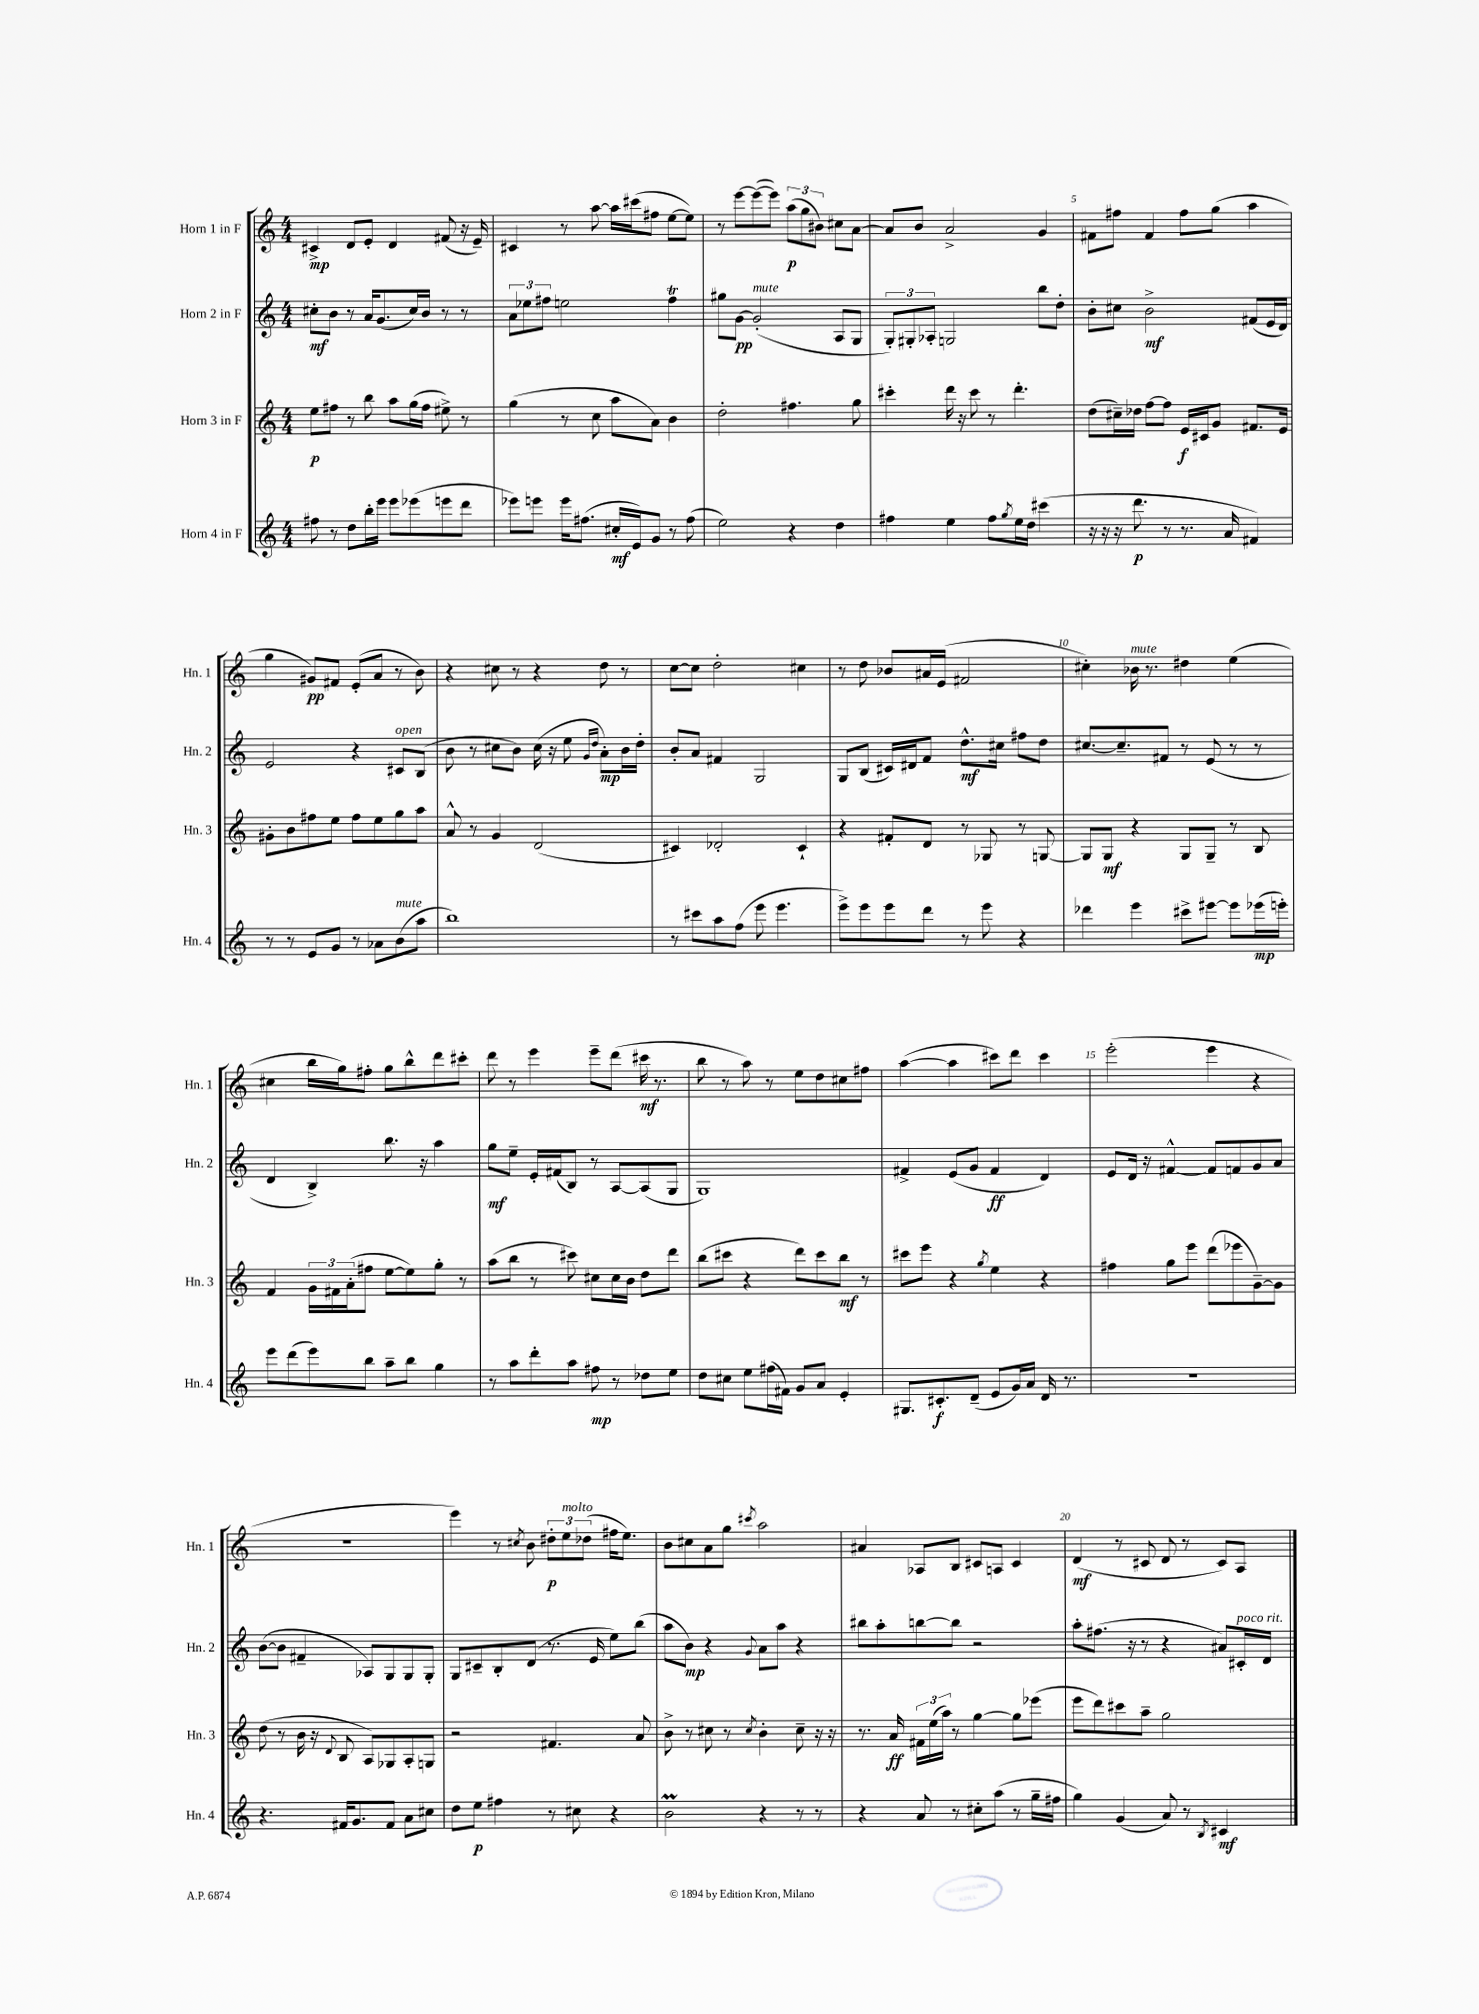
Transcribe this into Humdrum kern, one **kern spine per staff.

**kern	**kern	**kern	**kern
*staff4	*staff3	*staff2	*staff1
*clefG2	*clefG2	*clefG2	*clefG2
*k[]	*k[]	*k[]	*k[]
*M4/4	*M4/4	*M4/4	*M4/4
8ff#\	8ee\L	8cc#'\L	4c#^/
8r	8ff#\J	8b\J	.
8dd\L	8r	8r	8d/L
16bb'\L	8bb\	16a/LK	8e'/J
16eee\JJ	.	(8.g/	.
8eee\L	8aa\L	.	4d/
(8eee-\	(16gg\L	16cc#/L)	.
.	16ff#\JJ	16b/JJ	.
8eee\	8ee#^\)	8r	(8f#/
8ddd\J	8r	8r	16r
.	.	.	16e~/)
=	=	=	=
8eee-\L)	(4gg\	12a\L	4c#/
.	.	12ee-\	.
8eee\J	.	.	.
.	.	12ff#\J	.
16eee\LK	8r	2ee\	8r
(8.ff#\J	.	.	.
.	8cc\	.	[8aa\
16cc#'/LL	8aa\L	.	16aa\]LL
16e/J)	.	.	(16ccc#\J
8g/J	8a\J)	.	8ff#\J
8r	4b\	4ff#\	[8ee\L
(8ff#\	.	.	8ee\]J)
=	=	=	=
2ee\)	2dd'\	8gg#\L	8r
.	.	[8g\J	[8eee\L
.	.	(2g'/]	(8eee\_
.	.	.	8eee\]J)
4r	4.ff#\	.	(12aa\L
.	.	.	12gg\
.	.	.	12b#\J)
4dd\	.	8A/L	8cc#\L
.	8gg\	8G/J	[8a\J
=	=	=	=
4ff#\	4ccc#'\	12G'/L)	8a/]L
.	.	12G#'/	.
.	.	.	8b/J
.	.	12A-'/J	.
4ee\	16ddd\	2G/	2a^/
.	16r	.	.
.	8ccc#\	.	.
8ff#\L	8r	.	.
8qgg/	.	.	.
16ee\L	4.ddd'\	.	.
16dd\JJ	.	.	.
(4ccc#\	.	8bb\L	4g/
.	.	8dd'\J	.
=	=	=	=
16r	(8dd\L	8b'\L	8f#\L
16r	.	.	.
16r	16cc#~\L)	8cc#\J	8ff#\J
8.ddd\	16dd-\JJ	.	.
.	[8ff\L	2b^\	4f#/
8r	8ff\]J	.	.
8.r	16e/LL	.	8ff#\L
.	16c#/J	.	.
.	8g/J	.	(8gg\J
16a/	.	.	.
4f#/)	8.f#/L	(8f#/L	4aa\
.	.	16e/L	.
.	16e/Jk	16d/JJ)	.
=	=	=	=
8r	8g#'\L	2e/	4gg\
8r	8b\	.	.
8e/L	8ff#\	.	8g#/L)
8g/J	8ee\J	.	8f#/J
8r	8ff#\L	4r	(8e'/L
8a-\L	8ee\	.	8a/J
(8b\	8gg\	8c#/L	8r
8aa\J	8aa\J	(8B/J	8b\)
=	=	=	=
1bb)	8a^^/	8b\	4r
.	8r	8r	.
.	4g/	8cc#\L	8cc#\
.	.	8b\J)	8r
.	(2d/	(16cc#\	4r
.	.	16r	.
.	.	8ee\	.
.	.	16qqg/LL	.
.	.	16qqdd/JJ	.
.	.	8a'\L)	8dd\
.	.	16b\L	8r
.	.	16dd'\JJ	.
=	=	=	=
8r	4c#/)	8b'/L	[8cc\L
8ccc#\L	.	8a/J	8cc\]J
8aa\	2d-'/	4f#/	2dd'\
(8ff\J	.	.	.
8eee\	.	2G/	.
4.eee\	.	.	.
.	4c#`/	.	4cc#\
=	=	=	=
8eee^\L)	4r	8G/L	8r
8eee\	.	(8B/J	8dd\
8eee\	8f#'/L	16c#/LL)	8b-/L
.	.	16d#/J	.
8ddd\J	8d/J	8f/J	16a#/L
.	.	.	(16e/JJ
8r	8r	8.dd^^\L	2f#/
8eee\	8G-/	.	.
.	.	16cc#\Jk	.
4r	8r	8ff#\L	.
.	[8G/	8dd\J	.
=	=	=	=
4ddd-\	8G/]L	[8.cc#/L	4cc#'\)
.	8G/J	.	.
.	.	8.cc#~/]	.
4eee\	4r	.	16b-\
.	.	.	8.r
.	.	8f#/J	.
8ccc#^\L	8G/L	8r	4dd#\
[8eee#\J	8G~/J	(8e/	.
8eee#\]L	8r	8r	(4ee\
(16eee-\L	8B/	8r	.
16eee'\JJ)	.	.	.
=	=	=	=
8eee\L	4f/	4d/	4cc#\
(8ddd\	.	.	.
8eee\)	24g\LL	4B^/)	16bb\LL
.	24f#\	.	.
.	.	.	16gg\J)
.	(24a'\J	.	.
8bb\J	8ff#\J	.	8ff#'\J
8aa~\L	[8ee\L	8.bb\	8gg\L
8bb\J	8ee\])	.	8bb^^\
.	.	16r	.
4gg\	8gg'\J	4aa\	8ddd\
.	8r	.	8ccc#'\J
=	=	=	=
8r	(8aa\L	8gg\L	8ddd\
8aa\L	8bb\J	8ee~\J	8r
8ddd'\	8r	16e'/LL	4eee\
.	.	(16f#/J	.
8aa\J	8ccc#\)	8B/J)	.
8ff#\	8cc#\L	8r	8eee~\L
8r	16cc#\L	[8A/L	(8ddd\J
.	16b\JJ	.	.
8dd-\L	8dd\L	(8A/]	16ccc#\
.	.	.	8.r
8ee\J	8ddd\J	8G/J	.
=	=	=	=
8dd\L	(8bb\L	1G)	8bb\
8cc#\J	8ccc#\J	.	8r
8ee\L	4r	.	8aa\)
(16ff#\L	.	.	8r
16f#\JJ)	.	.	.
8g/L	8ddd\L)	.	8ee\L
8a/J	8ccc#\	.	8dd\
4e'/	8bb\J	.	8cc#\
.	8r	.	8ff#\J
=	=	=	=
8.G#/L	8ccc#\L	4f#^/	([4aa\
.	8eee\J	.	.
8.c#'/	.	.	.
.	4r	(8e/L	4aa\]
(8d~/J	.	8g/J	.
.	8qgg/	.	.
8e/L	4ee\	4f#/	8ccc#\L)
16g/L)	.	.	8ddd\J
16a/JJ	.	.	.
16d/	4r	4d/)	4ccc#\
8.r	.	.	.
=	=	=	=
1r	4ff#\	8e/L	(2eee'\
.	.	16d/Jk	.
.	.	16r	.
.	8gg\L	[4f#^^/	.
.	8eee\J	.	.
.	(8ddd\L	8f#/]L	4eee\
.	8eee-\	8f/	.
.	[8g~\)	8g/	4r
.	8g\]J	8a/J	.
=	=	=	=
4.r	(8dd\	([8b\L	1r
.	8r	8b\]J	.
.	16b\	4f#~/	.
.	16r	.	.
.	8qqd/	.	.
16f#/LK	8B/	.	.
8.g/	.	.	.
.	8A/L)	8A-/L)	.
8f#/J	8G-/	8G/	.
8a\L	8A'/	8G/	.
8cc#\J	8G/J	8G'/J	.
=	=	=	=
8dd\L	2r	8G/L	4eee\)
8ee\J	.	8c#~/	.
4ff#\	.	8B'/	8r
.	.	.	8qcc#/
.	.	(8d/J	8b\
8r	4.f#/	8.r	12dd#'\L
.	.	.	12ee\
8cc#\	.	.	.
.	.	.	(12dd-\J
.	.	16e/	.
4r	.	8ee\L)	16ff#\LK
.	.	.	8.ee\J)
.	8a/	(8bb\J	.
=	=	=	=
2b\	8b^\	8aa\L	8b\L
.	8r	8b\J)	8cc#\
.	8cc#\	4r	8a\
.	8r	.	8gg\J
.	8qcc#/	8qqg/	8qccc#/
4r	4b'\	8a\L	2aa\
.	.	8aa\J	.
8r	8cc#~\	4r	.
8r	16r	.	.
.	16r	.	.
=	=	=	=
4r	8.r	8bb#\L	4a#/
.	.	8aa'\	.
.	16a/	.	.
8a/	24f#\LL	[8bb\	8A-/L
.	(24ee\	.	.
.	24aa\JJ)	.	.
8r	8r	8bb\]J	8B/J
8cc#'\L	[4gg\	2r	8c#/L
(8aa\J	.	.	8A/J
8r	8gg\]L	.	4c#/
16gg~\LL	(8eee-\J	.	.
16ff#\JJ	.	.	.
=	=	=	=
4gg\)	8eee\L	8aa'\L	(4d/
.	8ddd\)	(8.ff#\J	.
(4g/	8ccc#\	.	8r
.	.	16r	.
.	8aa~\J	8r	8c#/
8a/)	2gg\	4r	8d/
8r	.	.	8r
8qB/	.	.	.
4c#/	.	8a#/L)	8c#/L)
.	.	16c#'/L	8A/J
.	.	16d/JJ	.
==	==	==	==
*-	*-	*-	*-
